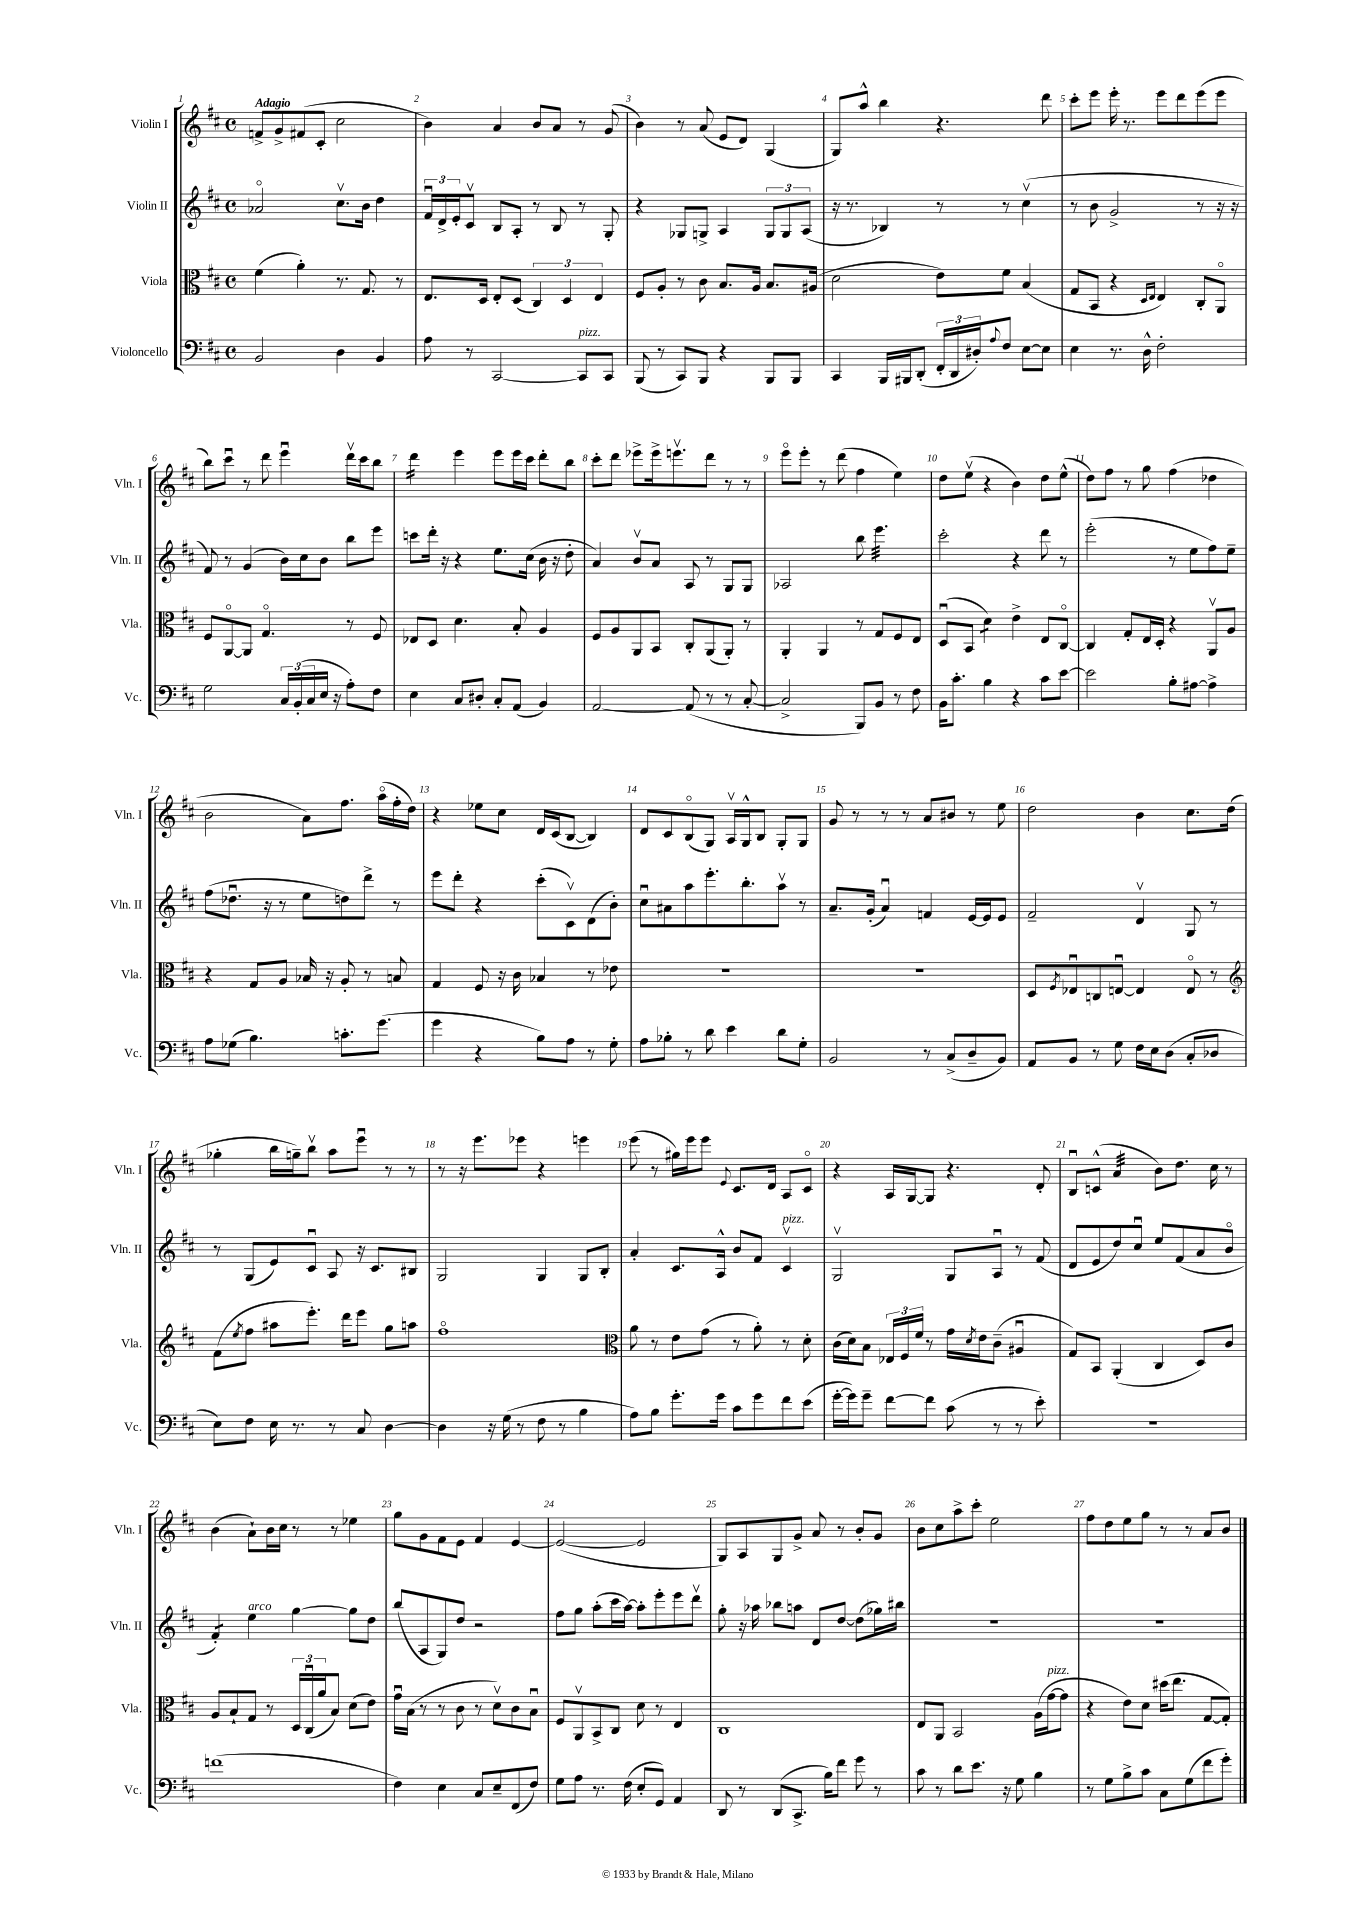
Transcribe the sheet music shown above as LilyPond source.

<<
\new StaffGroup <<
\new Staff = "s0" \with { instrumentName = "Violin I" shortInstrumentName = "Vln. I" } {
    \clef treble \key d \major \defaultTimeSignature \time 4/4 \tempo "Adagio"
    f'8-> g'8-> fis'8( cis'8-. cis''2 |
    b'4) a'4 b'8 a'8 r8 g'8( |
    b'4) r8 a'8( e'8 d'8) g4( |
    g8) a''8-^ b''4 r4. d'''8 |
    cis'''8-. e'''8 e'''16-. r8. e'''8 d'''8 e'''8( e'''8 |
    b''8) cis'''8\downbow r8 d'''8 e'''4\downbow d'''16\upbow cis'''16 b''8 |
    d'''4:16 e'''4 e'''8 e'''16 cis'''16 d'''8-. b''8 |
    cis'''8-. d'''8 ees'''8-> ees'''16-> e'''8.\upbow d'''8 r8 r8 |
    e'''8\flageolet e'''8-. r8 d'''8( fis''4 e''4) |
    d''8 e''8\upbow( r4 b'4) d''8 e''8-^( |
    d''8) fis''8 r8 g''8 fis''4( des''4 |
    b'2 a'8) fis''8. a''16\flageolet( fis''16-. d''16) |
    r4 ees''8 cis''8 d'16 cis'16( b8~ b4) |
    d'8 cis'8 b8\flageolet( g8) a16\upbow g16-^ b8 g8-. g8 |
    g'8 r8 r8 r8 a'8 bis'8 r8 e''8 |
    d''2 b'4 cis''8. d''16( |
    ges''4-. b''16 g''16--) b''8\upbow a''8 e'''8\downbow r8 r8 |
    r8 r16 e'''8. ees'''8 r4 e'''4 |
    e'''8( r8 gis''16) e'''16 e'''8 \appoggiatura { e'8 } cis'8. d'16 a8 cis'8\flageolet |
    r4 a16 g16~ g8 r4. d'8-. |
    b8\downbow c'8-^( a'4:32 b'8) d''8. cis''16 r8 |
    b'4( a'8-!) b'16 cis''16 r8 r8 ees''4 |
    g''8 g'8 fis'8 e'8 fis'4 e'4~ |
    e'2~( e'2 |
    g8) a8 g8 g'8-> a'8 r8 b'8-. g'8 |
    b'8 cis''8 a''8-> cis'''8-. e''2 |
    fis''8 d''8 e''8 g''8 r8 r8 a'8 b'8 \bar "|." |
}
\new Staff = "s1" \with { instrumentName = "Violin II" shortInstrumentName = "Vln. II" } {
    \clef treble \key d \major \defaultTimeSignature \time 4/4
    aes'2\flageolet cis''8.\upbow b'16 d''4 |
    \tuplet 3/2 { fis'16\downbow d'16-> e'16-. } cis'8\upbow b8 a8-. r8 b8 r8 g8-. |
    r4 ges8 g8-> a4 \tuplet 3/2 { g8 g8 a8( } |
    r16 r8. bes4) r8 r8 cis''4\upbow( |
    r8 b'8 g'2-> r8 r16 r16 |
    fis'8) r8 g'4( b'16) cis''16 b'8 b''8 e'''8 |
    c'''8 d'''16-. r16 r4 e''8. cis''16( b'16 r16 d''8-. |
    a'4) b'8\upbow a'8 a8 r8 g8 g8 |
    aes2 b''8 e'''4.:32 |
    cis'''2-. r4 d'''8 r8 |
    e'''2-.( r8 e''8 fis''8) e''8-- |
    fis''8( des''8.\downbow r16 r8 e''8 d''8) d'''8-> r8 |
    e'''8 d'''8-. r4 cis'''8-.( cis'8\upbow) d'8( b'8-.) |
    cis''8\downbow ais'8 a''8 e'''8.-. b''8.-. a''8\upbow r8 |
    a'8.-- g'16-.( a'4\downbow) f'4 e'16~ e'16 e'8 |
    fis'2-- d'4\upbow g8 r8 |
    r8 g8( e'8) cis'8\downbow a8 r16 cis'8. bis8 |
    g2 g4 g8 b8-. |
    a'4-. cis'8. a16-^ b'8 fis'8 cis'4\upbow^\markup { \italic "pizz." } |
    g2\upbow g8 a8\downbow r8 fis'8( |
    d'8 e'8 d''8) cis''8\downbow e''8 fis'8( a'8 b'8\flageolet |
    fis'4:8-.) e''4^\markup { \italic "arco" } g''4~ g''8 d''8 |
    b''8( a8 g8) d''8 r2 |
    fis''8 g''8 a''8-.( cis'''16 a''16~) a''8-. e'''8-. e'''8 d'''8\upbow |
    g''8-. r16 aes''16 bes''8 a''8 d'8 d''8~ d''8( ges''16) bis''16 |
    R1 |
    R1 \bar "|." |
}
\new Staff = "s2" \with { instrumentName = "Viola" shortInstrumentName = "Vla." } {
    \clef alto \key d \major \defaultTimeSignature \time 4/4
    fis'4( a'4-.) r8. g8. r8 |
    e8. d16 e8-. d8( \tuplet 3/2 { cis4) d4 e4 } |
    fis8 a8-. r8 cis'8 b8. a16 b8. ais16( |
    d'2 e'8) fis'8 b4( |
    g8 b,8 r4 \grace { d16 e16 } e4) cis8-. a,8\flageolet |
    fis8 a,8~\flageolet a,8 g4.\flageolet r8 fis8 |
    ees8 d8 d'4. b8-. a4 |
    fis8 a8 a,8 b,8 cis8-. a,8( a,8-.) r8 |
    a,4-. a,4 r8 g8 fis8 e8 |
    d8\downbow( b,8 d'4:8) e'4-> e8 cis8~\flageolet |
    cis4 g8-. e16 d16-. r4 a,8\upbow a8 |
    r4 g8 a8 bes16 r16 a8-. r8 b8 |
    g4 fis8 r16 cis'16 bes4 r8 ees'8 |
    R1 |
    R1 |
    d8 \acciaccatura { fis8 } ees8\downbow c8 e8~\downbow e4 e8\flageolet r8 |
    \clef treble fis'8( \acciaccatura { e''8 } fis''8 ais''8 e'''8.-.) d'''16 e'''8 g''8 a''8 |
    fis''1\flageolet |
    \clef alto a'8 r8 e'8 g'8( r8 a'8-.) r8 d'8-. |
    cis'16( d'16) b8 \tuplet 3/2 { ees16 fis16 fis'16 } r8 g'16 \acciaccatura { d'8 } e'16 cis'8--( ais4\downbow |
    g8) b,8 a,4-.( cis4 d8) cis'8 |
    a8 b8-! g8 r8 \tuplet 3/2 { d16 cis16\downbow( a'16 } b8) d'8( e'8) |
    g'16\downbow b16( r8 r8 cis'8 r8 d'8\upbow) cis'8 b8\downbow |
    fis8 a,8\upbow b,8-> cis8 d'8 r8 e4 |
    cis1 |
    e8 a,8 b,2 a16( g'16~^\markup { \italic "pizz." } g'8 |
    r4 e'8) d'8 dis''16( e''8. g8~ g8-.) \bar "|." |
}
\new Staff = "s3" \with { instrumentName = "Violoncello" shortInstrumentName = "Vc." } {
    \clef bass \key d \major \defaultTimeSignature \time 4/4
    b,2 d4 b,4 |
    a8 r8 cis,2~ cis,8^\markup { \italic "pizz." } cis,8 |
    b,,8( r8 cis,8) b,,8 r4 b,,8 b,,8 |
    cis,4 b,,16 bis,,16 d,8-.( \tuplet 3/2 { fis,16-. d,16 dis16-.) } \appoggiatura { a8 } fis8 e8~ e8 |
    e4 r8. d16-^ fis2-. |
    g2 \tuplet 3/2 { cis16 b,16-.( cis16 } e16 r16 a8-.) fis8 |
    e4 cis8 dis8-. cis8-. a,8( b,4) |
    a,2~ a,8( r8 r8 cis8~-. |
    cis2-> b,,8) b,8 r8 fis8 |
    b,16 cis'8.-. b4 r4 cis'8 e'8~ |
    e'2 b8-. ais8~ ais4-> |
    a8 ges8( b4.) c'8.-. g'8.( |
    g'4 r4 b8) a8 r8 g8-. |
    a8 bes8-. r8 d'8 e'4 d'8 g8-. |
    b,2 r8 cis8->( d8-- b,8) |
    a,8 b,8 r8 g8 fis16 e16 d8( cis8-. des8 |
    e8) fis8 e16 r8. r8 cis8 d4~ |
    d4 r16 g16( r8 fis8 r8 b4 |
    a8) b8 g'8.-. g'16 cis'8 g'8 fis'8 e'8( |
    g'16~-. g'16) g'8-- fis'8~ fis'8 cis'8( r8 r8 e'8-.) |
    R1 |
    f'1( |
    fis4) e4 cis8 e8-- fis,8( fis8) |
    g8 a8 r8. fis16( e8-. g,8) a,4 |
    d,8 r8 d,8( cis,8.-> b16) fis'8 g'8 r8 |
    cis'8 r8 d'8 e'8. r16 g8 b4 |
    r8 g8 b8-> cis'8 cis8 g8( fis'8 g'8-.) \bar "|." |
}
>>
>>
\layout { \context { \Score \override BarNumber.break-visibility = ##(#f #t #t) barNumberVisibility = #all-bar-numbers-visible } }
